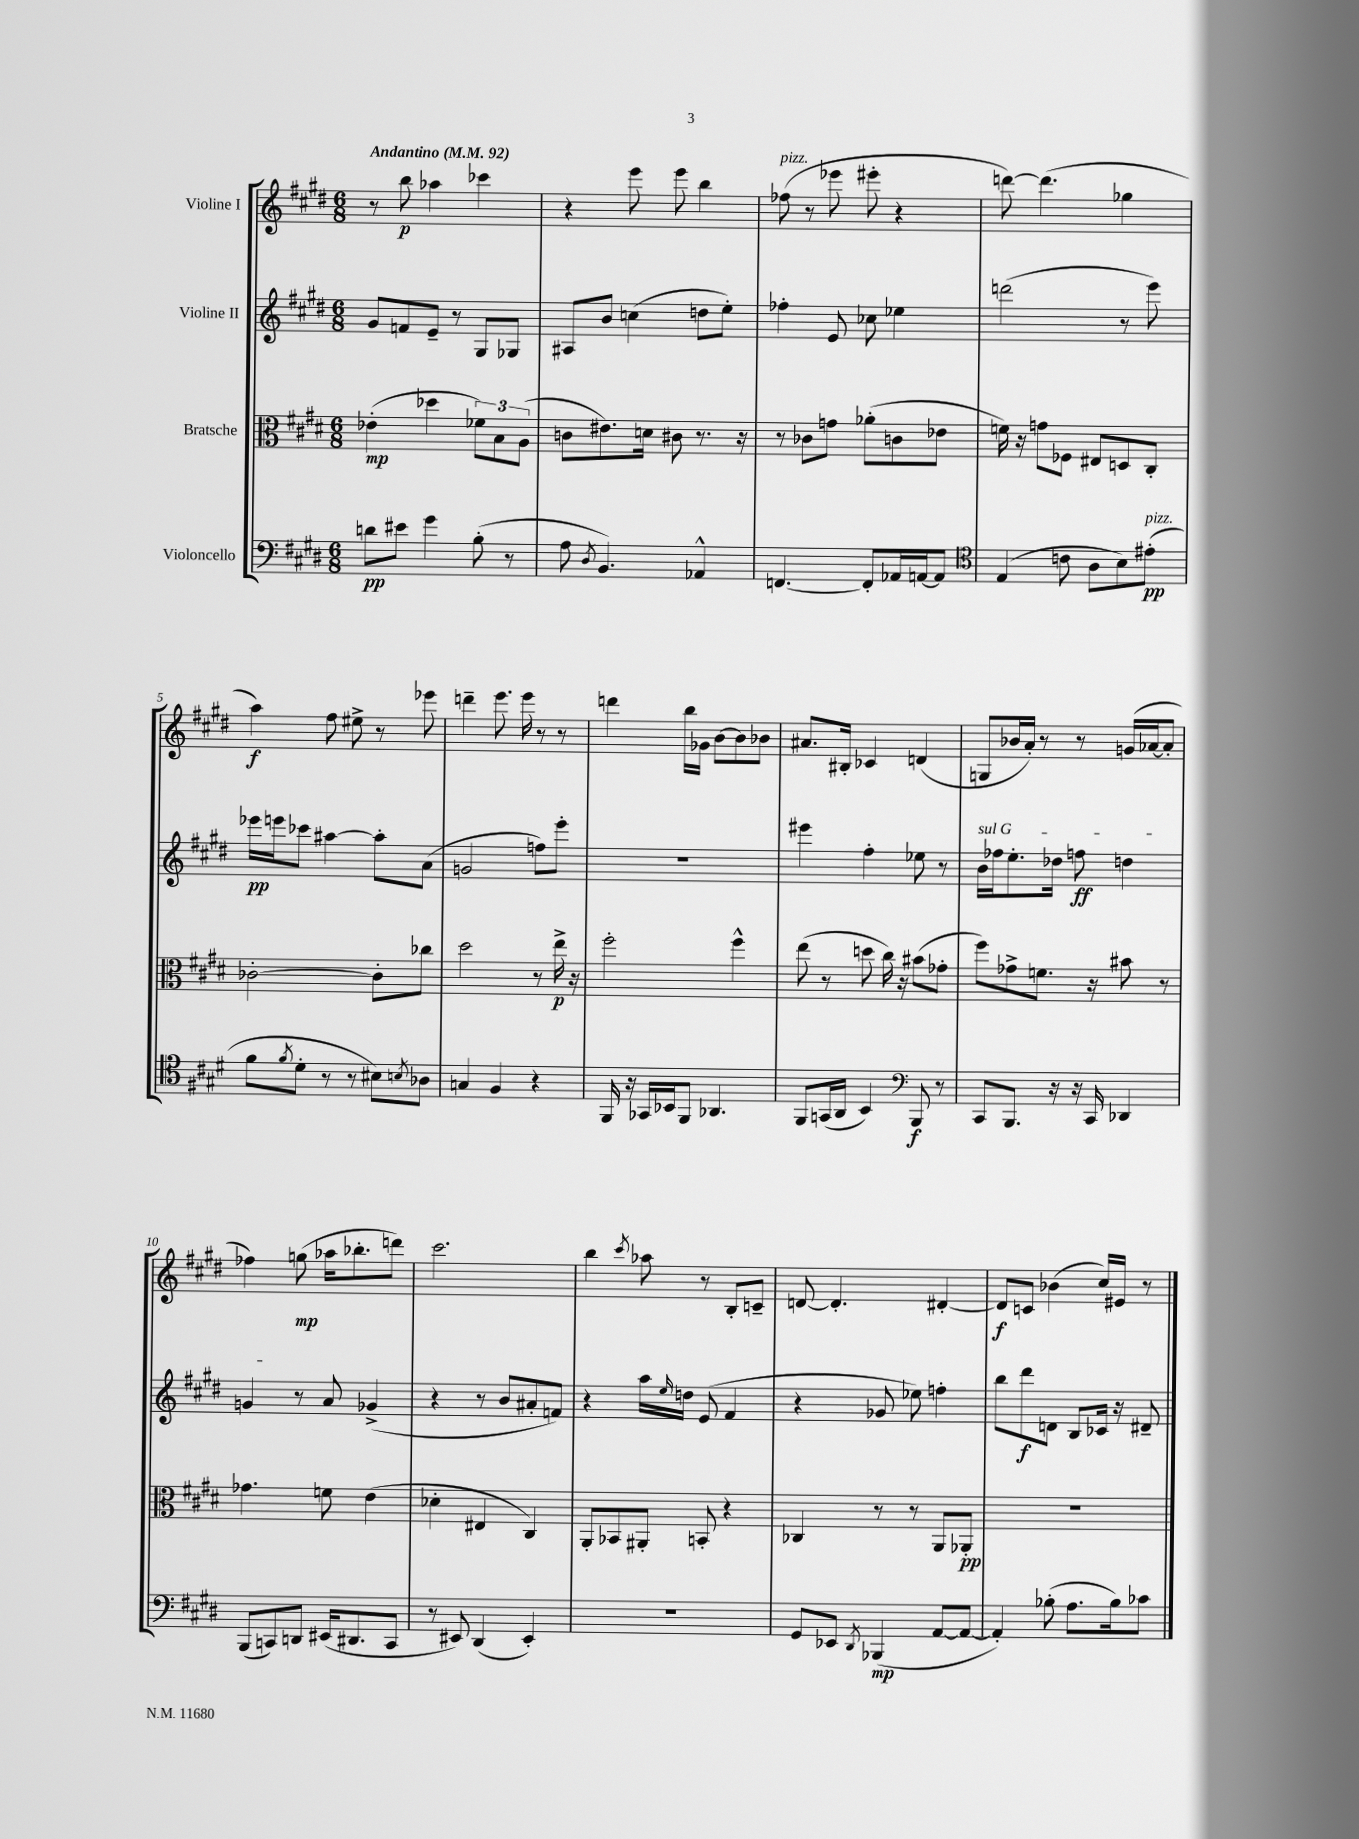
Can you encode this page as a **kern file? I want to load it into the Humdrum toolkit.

**kern	**kern	**kern	**kern
*staff4	*staff3	*staff2	*staff1
*clefF4	*clefC3	*clefG2	*clefG2
*k[f#c#g#d#]	*k[f#c#g#d#]	*k[f#c#g#d#]	*k[f#c#g#d#]
*M6/8	*M6/8	*M6/8	*M6/8
*MM92	*MM92	*MM92	*MM92
8d\L	(4e-'\	8g#/L	8r
8e#\J	.	8f/	8bb\
4g#\	4dd-\	8e~/J	4aa-\
.	.	8r	.
(8B'\	12f-\L)	8G#/L	4ccc-\
.	12B\	.	.
8r	.	8G-/J	.
.	(12A\J	.	.
=	=	=	=
8A\	8c\L	8A#/L	4r
8qD#/	.	.	.
4.BB/)	8.e#\)	8b/J	.
.	.	(4cc\	8eee\
.	16d\Jk	.	.
.	8c#\	.	8eee\
4AA-^^/	8.r	8dd\L	4bb\
.	.	8ee'\J)	.
.	16r	.	.
=	=	=	=
[4.FF/	8r	4ff-'\	(8ff-\
.	8c-\L	.	8r
.	8g\J	8e/	8eee-\
8FF'/]L	(8a-'\L	8cc-\	8eee#'\
16AA-/L	8c\	4ee-\	4r
[16AA/J	.	.	.
8AA/]J	8e-\J	.	.
=	=	=	=
*clefC4	*	*	*
(4E/	16f\)	(2ddd\	[8ddd\)
.	16r	.	.
.	8g\L	.	(4.ddd\]
8c\	8F-\J	.	.
8A\L	8E#/L	.	.
8B\)	8D/	8r	4gg-\
(8e#'\J	8C#'/J	8eee\)	.
=	=	=	=
8f#\L	[2c-'\	16eee-\LL	4aa\)
.	.	16eee\J	.
8qf#/	.	.	.
8d#'\J	.	8ccc-\J	.
8r	.	[4aa#\	8ff#\
8r	.	.	8ee#^\
8B#\L)	8c-'\]L	8aa#'\]L	8r
8qB/	.	.	.
8A-\J	8cc-\J	(8a\J	8eee-\
=	=	=	=
4G/	2dd#\	2g/	4ddd~\
4F#/	.	.	8.eee\
.	.	.	16eee\
4r	8r	8ff\L)	8r
.	16ee^\	8eee'\J	8r
.	16r	.	.
=	=	=	=
16FF#/	2ff#'\	2.r	4ddd\
16r	.	.	.
16GG-/LL	.	.	.
16BB-/J	.	.	.
8FF#/J	.	.	16bb\LL
.	.	.	16g-\JJ
4.AA-/	.	.	[8b\L
.	4ff#^^\	.	8b\]
.	.	.	8b-\J
=	=	=	=
8FF#/L	(8ee\	4eee#\	8.a#/L
(16GG/L	8r	.	.
16AA/JJ	.	.	16B#'/Jk
4BB/)	8dd\	4ff#'\	4c-/
.	16cc#\)	.	.
.	16r	.	.
*clefF4	*	*	*
8BBB/	(8b#\L	8ee-\	(4d/
8r	8g-'\J	8r	.
=	=	=	=
8CC#/L	8ff#\L)	16b\LL	8G/L
.	.	16ff-\J	.
8.BBB/J	8g-^\	8.ee'\	16b-/L
.	.	.	16a'/JJ)
.	8.f\J	.	8r
16r	.	16dd-\Jk	.
16r	.	8ff\	8r
16CC#/	16r	.	.
4DD-/	8b#\	4dd\	(16g/LL
.	.	.	[16a-/J
.	8r	.	8a-'/]J
=	=	=	=
(8BBB/L	4.g-\	4g/	4ff-\)
8CC/)	.	.	.
8DD/J	.	8r	(8gg\
(16EE#/LK	8f\	8a/	16aa-\LK
8.DD#/	.	.	8.bb-'\
.	(4e\	(4g-^/	.
8CC/J	.	.	8ddd\J)
=	=	=	=
8r	4d-'\	4r	2.ccc#\
8EE#/)	.	.	.
(4DD#/	4E#/	8r	.
.	.	8b/L	.
4EE#'/)	4C#/)	8a#'/	.
.	.	8f/J)	.
=	=	=	=
2.r	8AA'/L	4r	4bb\
.	8BB-/	.	.
.	.	.	8qccc#/
.	8AA#'/J	16aa\LL	8aa-\
.	.	16qqee/	.
.	.	16dd\JJ	.
.	8BB'/	(8e/	8r
.	4r	4f#/	8B'/L
.	.	.	8c~/J
=	=	=	=
8GG#/L	4C-/	4r	[8d/
8EE-/J	.	.	4.d'/]
8qDD#/	.	.	.
(4BBB-/	8r	8g-/	.
.	8r	8ee-\)	.
[8AA/L	8AA/L	4ff'\	[4d#'/
8AA/_J	8AA-'/J	.	.
=	=	=	=
4AA'/])	2.r	8bb\L	8d#/]L
.	.	8ddd#\	8c/J
(8B-'\	.	8d\J	(4b-\
8.A\L	.	8B/L	.
.	.	16c-/Jk	16cc#/LL)
16B-\k)	.	16r	16e#/JJ
8c-\J	.	8d#~/	8r
==	==	==	==
*-	*-	*-	*-
